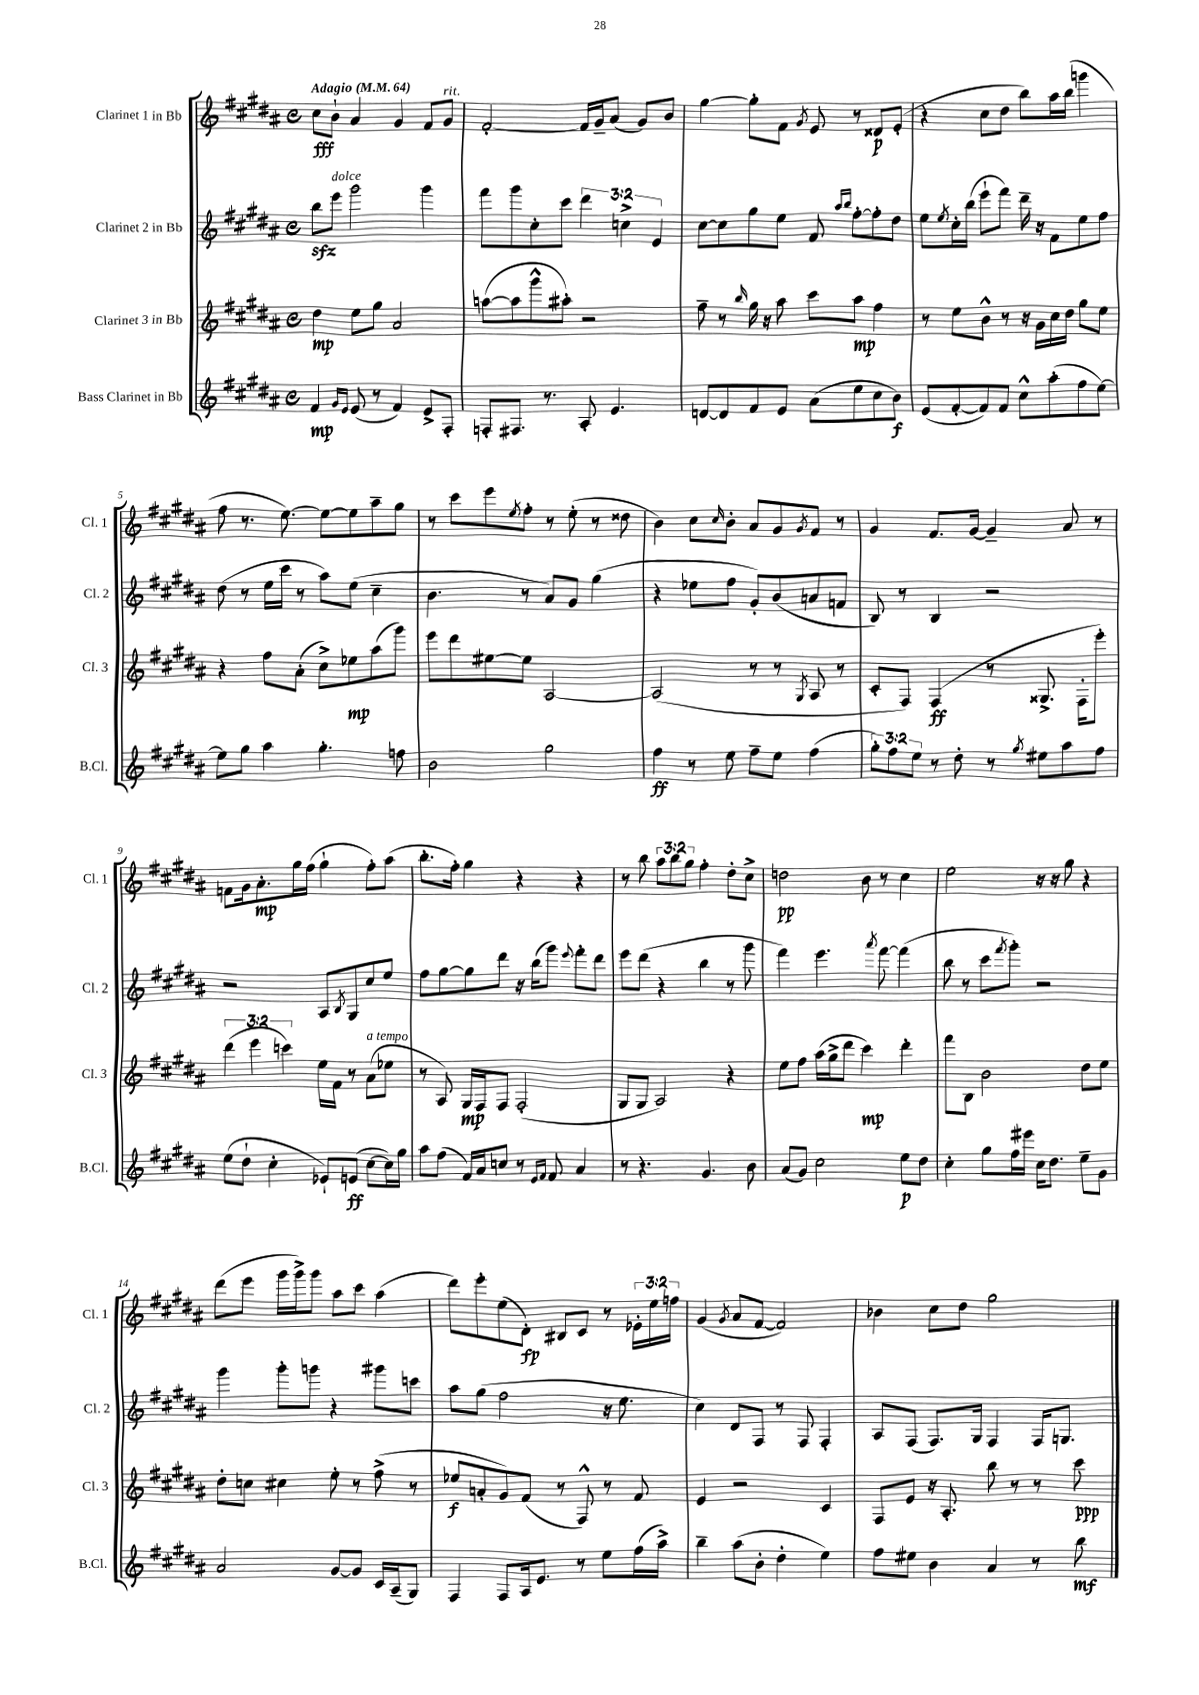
<<
\new StaffGroup <<
\new Staff = "s0" \with { instrumentName = "Clarinet 1 in Bb" shortInstrumentName = "Cl. 1" } {
    \clef treble \key b \major \defaultTimeSignature \time 4/4 \override Staff.TupletNumber.text = #tuplet-number::calc-fraction-text \tempo "Adagio" 4 = 64
    cis''8\fff b'8-! ais'4 gis'4 fis'8 gis'8^\markup { \italic "rit." } |
    fis'2~-. fis'16 gis'16-- ais'8( gis'8) b'8 |
    gis''4~ gis''8-. fis'8 \acciaccatura { gis'8 } e'8 r8 disis'8\p e'8-.( |
    r4 cis''8 dis''8 b''8) ais''16 b''16( g'''4 |
    fis''8 r8. e''8.~) e''8~ e''8 ais''8-- gis''8 |
    r8 cis'''8 e'''8 \acciaccatura { e''8 } fis''8-. r8 e''8-.( r8 disis''8 |
    b'4) cis''8 \grace { cis''16 } b'8-. ais'8 gis'8 \acciaccatura { gis'8 } fis'8 r8 |
    gis'4 fis'8. gis'16~ gis'4-- ais'8 r8 |
    f'8 gis'16 ais'8.-.\mp gis''16 fis''16( gis''4-! fis''8-.) ais''8( |
    b''8.-. fis''16-.) gis''4 r4 r4 |
    r8 b''8 \tuplet 3/2 { ais''8 b''8 gis''8 } fis''4-. dis''8-. cis''8-> |
    d''2\pp b'8 r8 cis''4 |
    e''2 r16 r16 gis''8 r4 |
    dis'''8( e'''8 gis'''16 gis'''16->) gis'''8 ais''8 cis'''8 ais''4( |
    dis'''8) e'''8-. e''8( dis'8-.\fp) bis8 cis'8 r8 \tuplet 3/2 { ees'16-. e''16 f''16 } |
    gis'4( \acciaccatura { gis'8 } ais'8 fis'8~ fis'2) |
    bes'4 cis''8 dis''8 gis''2 \bar "|." |
}
\new Staff = "s1" \with { instrumentName = "Clarinet 2 in Bb" shortInstrumentName = "Cl. 2" } {
    \clef treble \key b \major \defaultTimeSignature \time 4/4 \override Staff.TupletNumber.text = #tuplet-number::calc-fraction-text
    b''8\sfz e'''8^\markup { \italic "dolce" } gis'''2 gis'''4 |
    fis'''8 gis'''8 cis''8-. cis'''8 \tuplet 3/2 { dis'''4 c''4-> e'4 } |
    cis''8~ cis''8 gis''8 e''8 fis'8 \grace { ais''16 b''16 } fis''8~-. fis''8-. dis''8 |
    e''8 \acciaccatura { e''8 } cis''16-. b''16( e'''8-! fis'''8) dis'''16-- r16 fis'8 e''8 fis''8 |
    dis''8( r8 e''16 cis'''16 r8 ais''8) e''8( cis''4-- |
    b'4. r8 ais'8) gis'8 gis''4( |
    r4 ees''8 fis''8 gis'8-.) b'8( a'8 f'8 |
    b8) r8 b4 r2 |
    r2 ais8 \acciaccatura { b8 } gis8 cis''8 e''8 |
    fis''8 gis''8~ gis''8 dis'''8 r16 b''16( gis'''8) \appoggiatura { e'''8 } fis'''8-. dis'''8 |
    e'''8 dis'''8( r4 b''4 r8 gis'''8 |
    fis'''4) e'''4. \acciaccatura { ais'''8 } fis'''8~ fis'''4( |
    b''8 r8 cis'''8 \acciaccatura { fis'''8 } gis'''8-.) r2 |
    gis'''4 gis'''8-. g'''8 r4 gis'''8 c'''8 |
    ais''8 gis''8( fis''2 r16 e''8. |
    cis''4) dis'8 fis8 r8 fis8 fis4-. |
    ais8 fis8( fis8.) gis16 fis4 fis16 g8. \bar "|." |
}
\new Staff = "s2" \with { instrumentName = "Clarinet 3 in Bb" shortInstrumentName = "Cl. 3" } {
    \clef treble \key b \major \defaultTimeSignature \time 4/4 \override Staff.TupletNumber.text = #tuplet-number::calc-fraction-text
    dis''4\mp e''8 gis''8 ais'2 |
    a''8~( a''8 gis'''8-^ ais''8-.) r2 |
    fis''8-- r8 \grace { b''16 } gis''16 r16 ais''8 cis'''8 ais''8\mp fis''4 |
    r8 e''8 b'8-^ r8 r16 gis'16 cis''16 dis''16 gis''8 e''8 |
    r4 fis''8 ais'8-.( cis''8->) ees''8\mp ais''8( gis'''8) |
    e'''8 dis'''8 eis''8~ eis''8 ais2~ |
    ais2( r8 r8 \acciaccatura { gis8 } ais8 r8 |
    cis'8-. fis8) fis4\ff( r8 gisis8.-> fis16-. e'''8-.) |
    \tuplet 3/2 { dis'''4( e'''4 c'''4) } e''16 fis'16 r8 ais'8^\markup { \italic "a tempo" }( ees''8 |
    r8 ais8) gis16\mp fis16 fis8 fis2-.( |
    gis8 gis8 ais2) r4 |
    e''8 fis''8 ais''16( gis''16-> dis'''8 cis'''4\mp) dis'''4-. |
    fis'''8 b8 b'2 dis''8 e''8 |
    dis''8-. c''8 cis''4 e''8-. r8 fis''8->( r8 |
    ees''8\f a'8-. gis'8) fis'8( r8 fis8-^) r8 fis'8 |
    e'4 r2 cis'4 |
    fis8 e'8 r16 ais8.-. b''8 r8 r8 cis'''8\ppp \bar "|." |
}
\new Staff = "s3" \with { instrumentName = "Bass Clarinet in Bb" shortInstrumentName = "B.Cl." } {
    \clef treble \key b \major \defaultTimeSignature \time 4/4 \override Staff.TupletNumber.text = #tuplet-number::calc-fraction-text
    fis'4\mp \grace { gis'16 e'16 } e'8( r8 fis'4) e'8-> fis8-. |
    f8-. fis8. r8. ais8-. e'4. |
    d'8~ d'8 fis'8 e'8 ais'8( e''8 cis''8 b'8\f) |
    e'8( fis'8~-. fis'8) fis'8 cis''8-^ ais''8-.( fis''8 e''8~) |
    e''8 gis''8 ais''4 gis''4.-. f''8 |
    b'2 gis''2 |
    fis''4\ff r8 e''8 fis''8-- e''8 fis''4( |
    \tuplet 3/2 { gis''8-.) fis''8 e''8 } r8 dis''8-. r8 \acciaccatura { gis''8 } eis''8 ais''8 fis''8 |
    e''8( dis''8-! cis''4-. ees'8-!) e'8\ff( cis''8~ cis''16) gis''16 |
    ais''8 fis''8( fis'16) ais'16 c''8 r8 \grace { e'16 fis'16 } fis'8 ais'4 |
    r8 r4. gis'4. b'8 |
    ais'8( gis'8) cis''2 e''8\p dis''8 |
    cis''4-. gis''8 fis''16 eis'''16 cis''16 dis''8. e''8-- gis'8 |
    ais'2 gis'8~ gis'8 cis'16 ais16--( gis8) |
    fis4 fis8 ais16 e'8. r8 e''8 fis''16( ais''16->) |
    b''4-- ais''8( b'8-. dis''4-. e''4) |
    fis''8 eis''8 b'4 ais'4 r8 b''8\mf \bar "|." |
}
>>
>>
